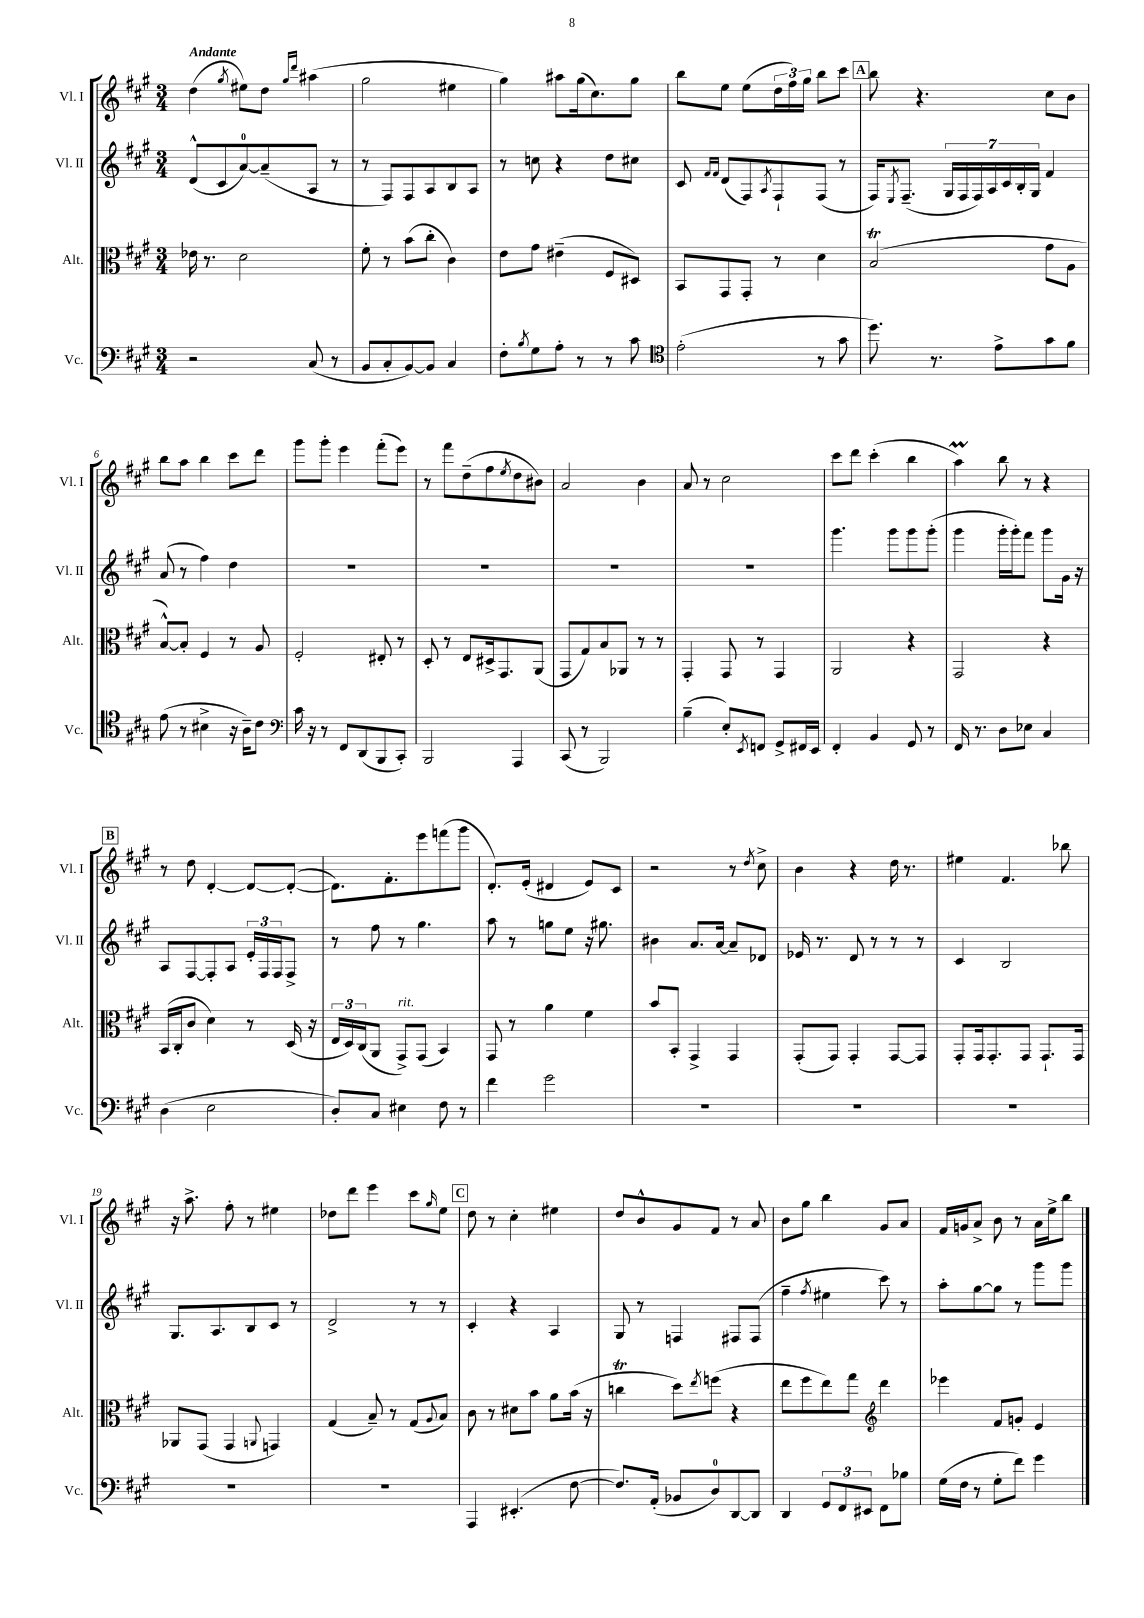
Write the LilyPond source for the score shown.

<<
\new StaffGroup <<
\new Staff = "s0" \with { instrumentName = "Vl. I" shortInstrumentName = "Vl. I" } {
    \clef treble \key a \major \numericTimeSignature \time 3/4 \tempo "Andante"
    d''4( \acciaccatura { gis''8 } eis''8) d''8 \grace { gis''16 d'''16 } ais''4( |
    gis''2 eis''4 |
    gis''4) ais''8 gis''16( cis''8.) gis''8 |
    b''8 e''8 e''8( \tuplet 3/2 { d''16 fis''16) gis''16 } b''8 cis'''8 |
    \mark \markup { \box "A" } b''8 r4. cis''8 b'8 |
    b''8 a''8 b''4 cis'''8 d'''8 |
    gis'''8 gis'''8-. e'''4 fis'''8-.( e'''8) |
    r8 fis'''8 d''8--( fis''8 \acciaccatura { e''8 } d''8 bis'8) |
    a'2 b'4 |
    a'8 r8 cis''2 |
    cis'''8 d'''8 cis'''4-.( b''4 |
    a''4\prall) b''8 r8 r4 |
    \mark \markup { \box "B" } r8 d''8 d'4~-. d'8~ d'8~-.( |
    d'8.) fis'8.-. e'''8 f'''8( gis'''8 |
    d'8.-.) e'16-.( dis'4 e'8) cis'8 |
    r2 r8 \acciaccatura { d''8 } cis''8-> |
    b'4 r4 d''16 r8. |
    eis''4 fis'4. bes''8 |
    r16 a''8.-> fis''8-. r8 eis''4 |
    des''8 d'''8 e'''4 cis'''8 \grace { gis''16 } e''8 |
    \mark \markup { \box "C" } d''8 r8 cis''4-. eis''4 |
    d''8 b'8-^ gis'8 fis'8 r8 a'8 |
    b'8 gis''8 b''4 gis'8 a'8 |
    fis'16 g'16 a'8-> b'8 r8 a'16 e''16-> b''8 \bar "|." |
}
\new Staff = "s1" \with { instrumentName = "Vl. II" shortInstrumentName = "Vl. II" } {
    \clef treble \key a \major \numericTimeSignature \time 3/4
    d'8-^( cis'8 a'8-0~) a'8--( a8 r8 |
    r8 fis8) fis8 a8 b8 a8 |
    r8 c''8 r4 d''8 cis''8 |
    cis'8 \grace { fis'16 fis'16 } d'8( fis8) \acciaccatura { a8 } fis8-! fis8( r8 |
    \mark \markup { \box "A" } fis16) \acciaccatura { e8 } fis8.--( \tuplet 7/4 { gis16 fis16 fis16) a16 cis'16 b16-. gis16 } fis'4 |
    a'8( r8 fis''4) d''4 |
    R2. |
    R2. |
    R2. |
    R2. |
    gis'''4. gis'''8 gis'''8 gis'''8-.( |
    gis'''4 gis'''16-. gis'''16-.) fis'''8 gis'''8 gis'16 r16 |
    \mark \markup { \box "B" } a8 fis8~ fis8-. a8 \tuplet 3/2 { e'16-. fis16 fis16 } fis8-> |
    r8 fis''8 r8 gis''4. |
    a''8 r8 g''8 e''8 r16 gis''8. |
    bis'4 a'8. a'16~ a'8-- des'8 |
    ees'16 r8. d'8 r8 r8 r8 |
    cis'4 b2 |
    gis8. a8. b8 cis'8 r8 |
    d'2-> r8 r8 |
    \mark \markup { \box "C" } cis'4-. r4 a4 |
    gis8 r8 f4 fis8 fis8( |
    fis''4-- \acciaccatura { fis''8 } eis''4 cis'''8) r8 |
    a''8-. gis''8~ gis''8 r8 gis'''8 gis'''8 \bar "|." |
}
\new Staff = "s2" \with { instrumentName = "Alt." shortInstrumentName = "Alt." } {
    \clef alto \key a \major \numericTimeSignature \time 3/4
    ees'16 r8. d'2 |
    fis'8-. r8 b'8( cis''8-. cis'4) |
    e'8 gis'8 eis'4--( fis8 dis8) |
    b,8 gis,8 gis,8-. r8 d'4 |
    \mark \markup { \box "A" } b2\trill( gis'8 a8 |
    b8~-^) b8-. fis4 r8 a8 |
    fis2-. eis8-. r8 |
    d8-. r8 e8 dis16-> gis,8. a,8( |
    gis,8 gis8) b8 aes,8 r8 r8 |
    gis,4-. gis,8 r8 gis,4 |
    a,2 r4 |
    gis,2 r4 |
    \mark \markup { \box "B" } b,16( cis16-. cis'8 d'4) r8 d16( r16 |
    \tuplet 3/2 { e16 d16) cis16( } a,8 gis,8->^\markup { \italic "rit." }) gis,8( b,4) |
    gis,8 r8 a'4 fis'4 |
    b'8 b,8-. gis,4-> gis,4 |
    gis,8-.( gis,8) gis,4-. gis,8~ gis,8 |
    gis,8-. gis,16 gis,8.-. gis,8 gis,8.-! gis,16 |
    aes,8 gis,8( gis,4 \appoggiatura { a,8 } g,4) |
    gis4( b8--) r8 gis8( \appoggiatura { a8 } b8) |
    \mark \markup { \box "C" } cis'8 r8 dis'8 b'8 a'8 b'16( r16 |
    c''4\trill d''8) \acciaccatura { e''8 } f''8( r4 |
    e''8 fis''8 e''8) gis''8 \clef treble d'''4 |
    ees'''4 fis'8 g'8-. e'4 \bar "|." |
}
\new Staff = "s3" \with { instrumentName = "Vc." shortInstrumentName = "Vc." } {
    \clef bass \key a \major \numericTimeSignature \time 3/4
    r2 cis8( r8 |
    b,8 cis8-. b,8~) b,8 cis4 |
    fis8-. \acciaccatura { b8 } gis8 a8-. r8 r8 cis'8 |
    \clef tenor e'2-.( r8 gis'8 |
    \mark \markup { \box "A" } d''8.) r8. e'8-> gis'8 fis'8 |
    e'8( r8 bis4-> r16 a16--) cis'8 |
    \clef bass cis'16 r16 r8 fis,8 d,8( b,,8 cis,8-.) |
    b,,2 a,,4 |
    cis,8( r8 b,,2) |
    b4--( e8-.) \acciaccatura { e,8 } f,8 gis,8-> fis,16 e,16 |
    fis,4-. b,4 gis,8 r8 |
    fis,16 r8. d8 ees8 cis4 |
    \mark \markup { \box "B" } d4( e2 |
    d8-.) cis8 eis4 fis8 r8 |
    fis'4 gis'2 |
    R2. |
    R2. |
    R2. |
    R2. |
    R2. |
    \mark \markup { \box "C" } a,,4 eis,4.-.( fis8~ |
    fis8.) a,16-.( bes,8 d8-0) d,8~ d,8 |
    d,4 \tuplet 3/2 { gis,8 fis,8 eis,8 } fis,8 bes8 |
    gis16( fis16 r8 gis8-. fis'8) gis'4 \bar "|." |
}
>>
>>
